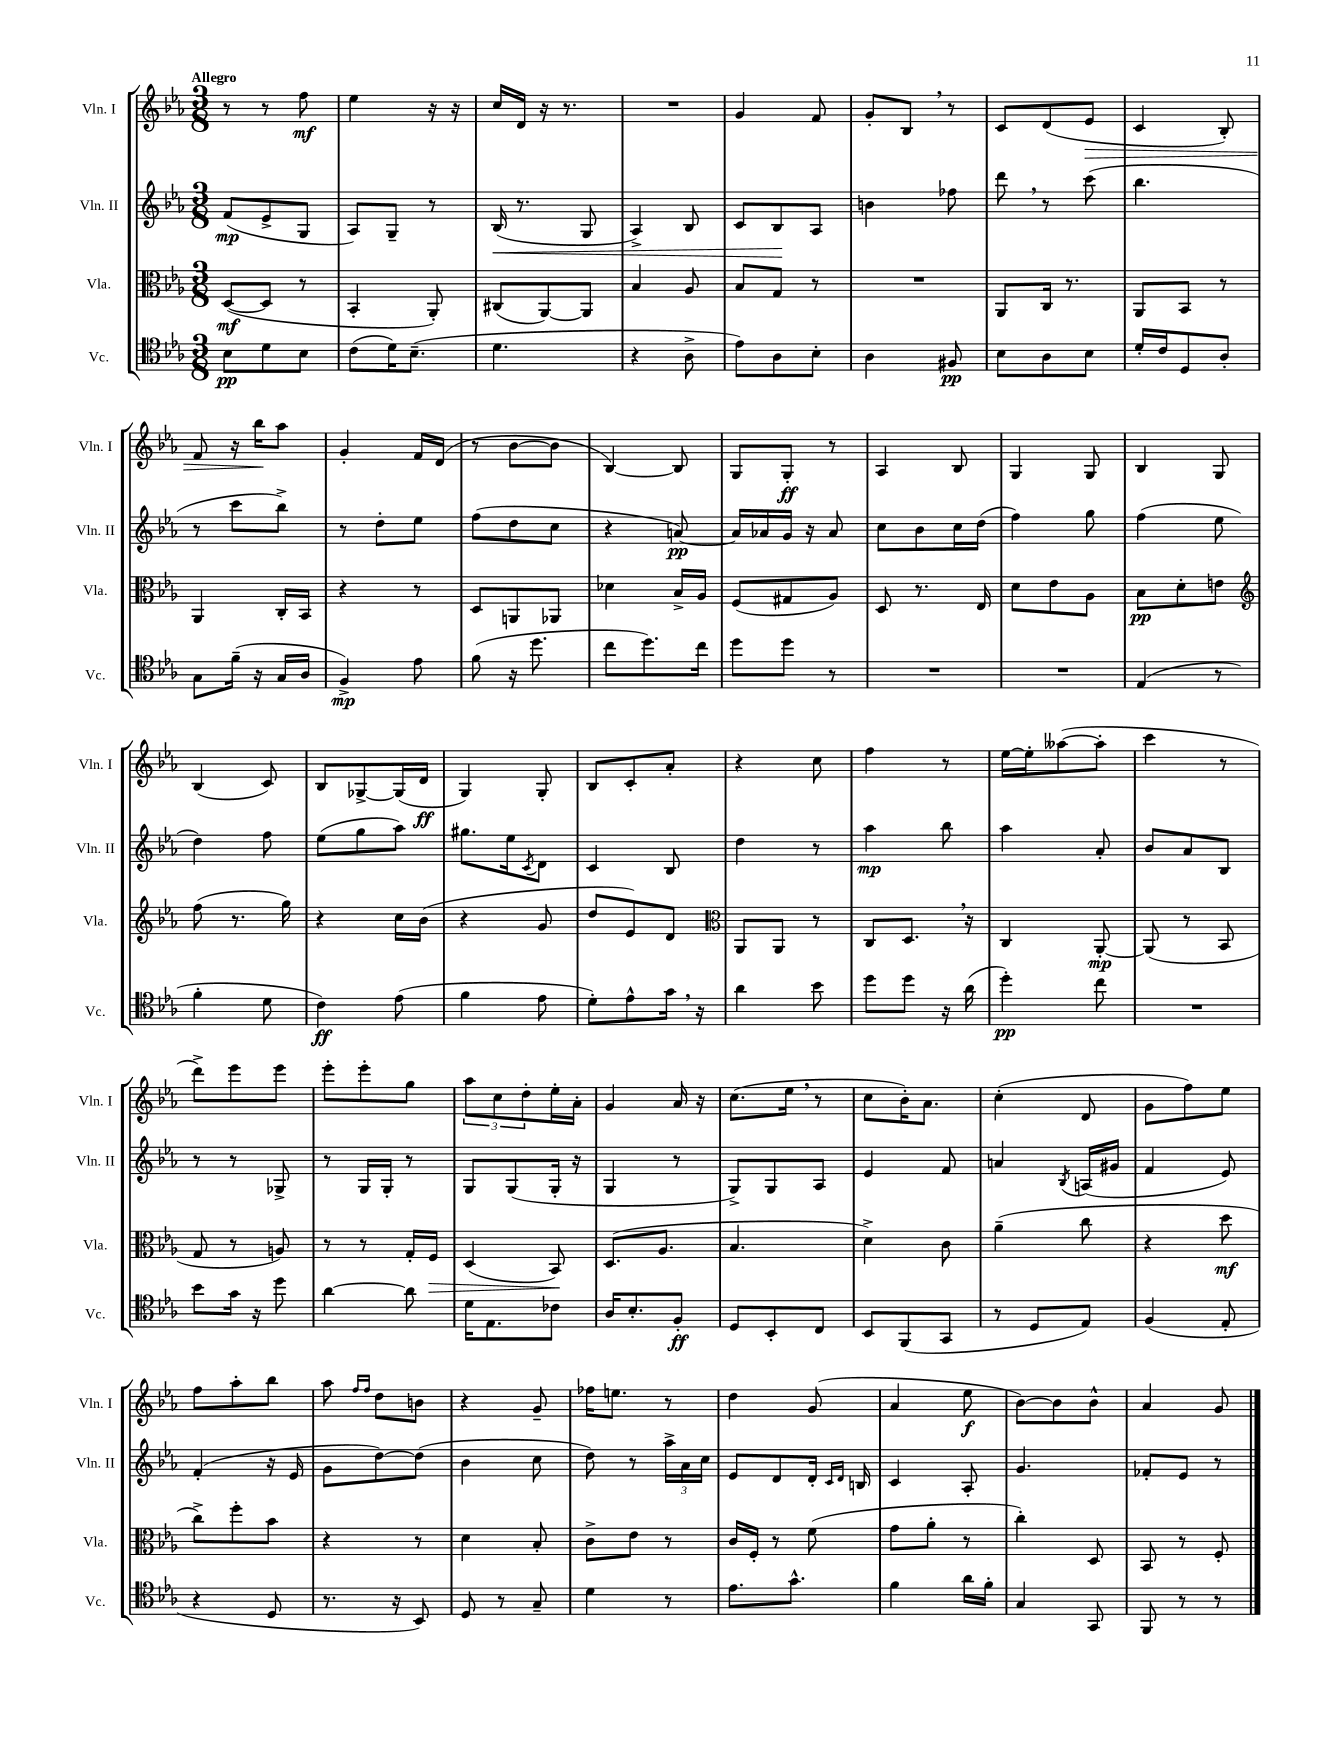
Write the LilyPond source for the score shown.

<<
\new StaffGroup <<
\new Staff = "s0" \with { instrumentName = "Vln. I" shortInstrumentName = "Vln. I" } {
    \clef treble \key ees \major \numericTimeSignature \time 3/8 \tempo "Allegro"
    r8 r8 f''8\mf |
    ees''4 r16 r16 |
    c''16 d'16 r16 r8. |
    R4. |
    g'4 f'8 |
    g'8-. bes8 \breathe r8 |
    c'8 d'8( ees'8\> |
    c'4 bes8-.) |
    f'8 r16 bes''16\! aes''8 |
    g'4-. f'16 d'16( |
    r8 bes'8~ bes'8 |
    bes4~) bes8 |
    g8 g8-.\ff r8 |
    aes4 bes8 |
    g4 g8 |
    bes4 g8 |
    bes4( c'8) |
    bes8 ges8~-> ges16( d'16\ff |
    g4) g8-. |
    bes8 c'8-. aes'8-. |
    r4 c''8 |
    f''4 r8 |
    ees''16~ ees''16-. aeses''8~( aeses''8-. |
    c'''4 r8 |
    d'''8->) ees'''8 ees'''8 |
    ees'''8-. ees'''8-. g''8 |
    \tuplet 3/2 { aes''8 c''8 d''8-. } ees''16-. aes'16-. |
    g'4 aes'16 r16 |
    c''8.( ees''16 \breathe r8 |
    c''8 bes'16-.) aes'8. |
    c''4-.( d'8 |
    g'8 f''8) ees''8 |
    f''8 aes''8-. bes''8 |
    aes''8 \grace { f''16 f''16 } d''8 b'8 |
    r4 g'8-- |
    fes''16 e''8. r8 |
    d''4 g'8( |
    aes'4 ees''8\f |
    bes'8~) bes'8 bes'8-^ |
    aes'4 g'8 \bar "|." |
}
\new Staff = "s1" \with { instrumentName = "Vln. II" shortInstrumentName = "Vln. II" } {
    \clef treble \key ees \major \numericTimeSignature \time 3/8
    f'8\mp( ees'8-> g8 |
    aes8) g8-- r8 |
    bes16\<( r8. g8 |
    aes4->) bes8 |
    c'8 bes8\! aes8 |
    b'4 fes''8 |
    d'''8 \breathe r8 c'''8( |
    bes''4. |
    r8 c'''8 bes''8->) |
    r8 d''8-. ees''8 |
    f''8( d''8 c''8 |
    r4 a'8~\pp) |
    a'16 aes'16 g'16 r16 aes'8 |
    c''8 bes'8 c''16 d''16( |
    f''4) g''8 |
    f''4( ees''8 |
    d''4) f''8 |
    ees''8( g''8 aes''8) |
    gis''8. ees''16 \acciaccatura { c'8 } d'8 |
    c'4 bes8 |
    d''4 r8 |
    aes''4\mp bes''8 |
    aes''4 aes'8-. |
    bes'8 aes'8 bes8 |
    r8 r8 ges8-> |
    r8 g16 g16-. r8 |
    g8 g8( g16-. r16 |
    g4 r8 |
    g8->) g8 aes8 |
    ees'4 f'8 |
    a'4 \acciaccatura { bes8 } a16( gis'16 |
    f'4 ees'8) |
    f'4-.( r16 ees'16 |
    g'8 d''8~) d''8( |
    bes'4 c''8 |
    d''8) r8 \tuplet 3/2 { aes''16-> aes'16 c''16 } |
    ees'8 d'8 d'16-. \grace { c'16 d'16 } b16 |
    c'4 aes8-. |
    g'4. |
    fes'8-. ees'8 r8 \bar "|." |
}
\new Staff = "s2" \with { instrumentName = "Vla." shortInstrumentName = "Vla." } {
    \clef alto \key ees \major \numericTimeSignature \time 3/8
    d8~\mf( d8 r8 |
    bes,4-. aes,8-.) |
    cis8( aes,8~) aes,8 |
    bes4 aes8 |
    bes8 g8 r8 |
    R4. |
    aes,8 c16 r8. |
    aes,8 bes,8 r8 |
    aes,4 c16-. bes,16 |
    r4 r8 |
    d8 a,8 aes,8 |
    des'4 bes16-> aes16 |
    f8( gis8 aes8) |
    d8 r8. ees16 |
    d'8 ees'8 aes8 |
    bes8\pp d'8-. e'8 |
    \clef treble f''8( r8. g''16) |
    r4 c''16 bes'16( |
    r4 g'8 |
    d''8 ees'8) d'8 |
    \clef alto aes,8 aes,8 r8 |
    c8 d8. \breathe r16 |
    c4 aes,8~-.\mp |
    aes,8( r8 bes,8 |
    g8 r8 a8) |
    r8 r8 g16-. f16\> |
    d4( bes,8\!) |
    d8.( aes8. |
    bes4. |
    d'4->) c'8 |
    aes'4--( c''8 |
    r4 d''8\mf |
    c''8->) f''8-. bes'8 |
    r4 r8 |
    d'4 bes8-. |
    c'8-> ees'8 r8 |
    c'16 f16-. r8 f'8( |
    g'8 aes'8-. r8 |
    c''4-.) d8 |
    bes,8 r8 f8-. \bar "|." |
}
\new Staff = "s3" \with { instrumentName = "Vc." shortInstrumentName = "Vc." } {
    \clef tenor \key ees \major \numericTimeSignature \time 3/8
    bes8\pp d'8 bes8 |
    c'8( d'16) bes8.--( |
    d'4. |
    r4 aes8-> |
    ees'8) aes8 bes8-. |
    aes4 fis8\pp |
    bes8 aes8 bes8 |
    d'16-. c'16 d8 aes8-. |
    g8 f'16--( r16 g16 aes16 |
    f4->\mp) ees'8 |
    f'8( r16 d''8. |
    c''8 d''8.) c''16 |
    d''8 d''8 r8 |
    R4. |
    R4. |
    ees4( r8 |
    f'4-. d'8 |
    c'4\ff) ees'8( |
    f'4 ees'8 |
    d'8-.) ees'8-^ g'16 \breathe r16 |
    aes'4 bes'8 |
    d''8 d''8 r16 aes'16( |
    d''4-.\pp) c''8 |
    R4. |
    bes'8 g'16 r16 d''8 |
    aes'4~ aes'8 |
    d'16 ees8. ces'8 |
    aes16 bes8.-. f8-.\ff |
    d8 bes,8-. c8 |
    bes,8 f,8( g,8 |
    r8 d8 ees8) |
    f4( ees8-. |
    r4 d8 |
    r8. r16 bes,8) |
    d8 r8 g8-- |
    d'4 r8 |
    ees'8. g'8.-^ |
    f'4 aes'16 f'16-. |
    g4 g,8 |
    f,8 r8 r8 \bar "|." |
}
>>
>>
\layout { \context { \Score \remove "Bar_number_engraver" } }
